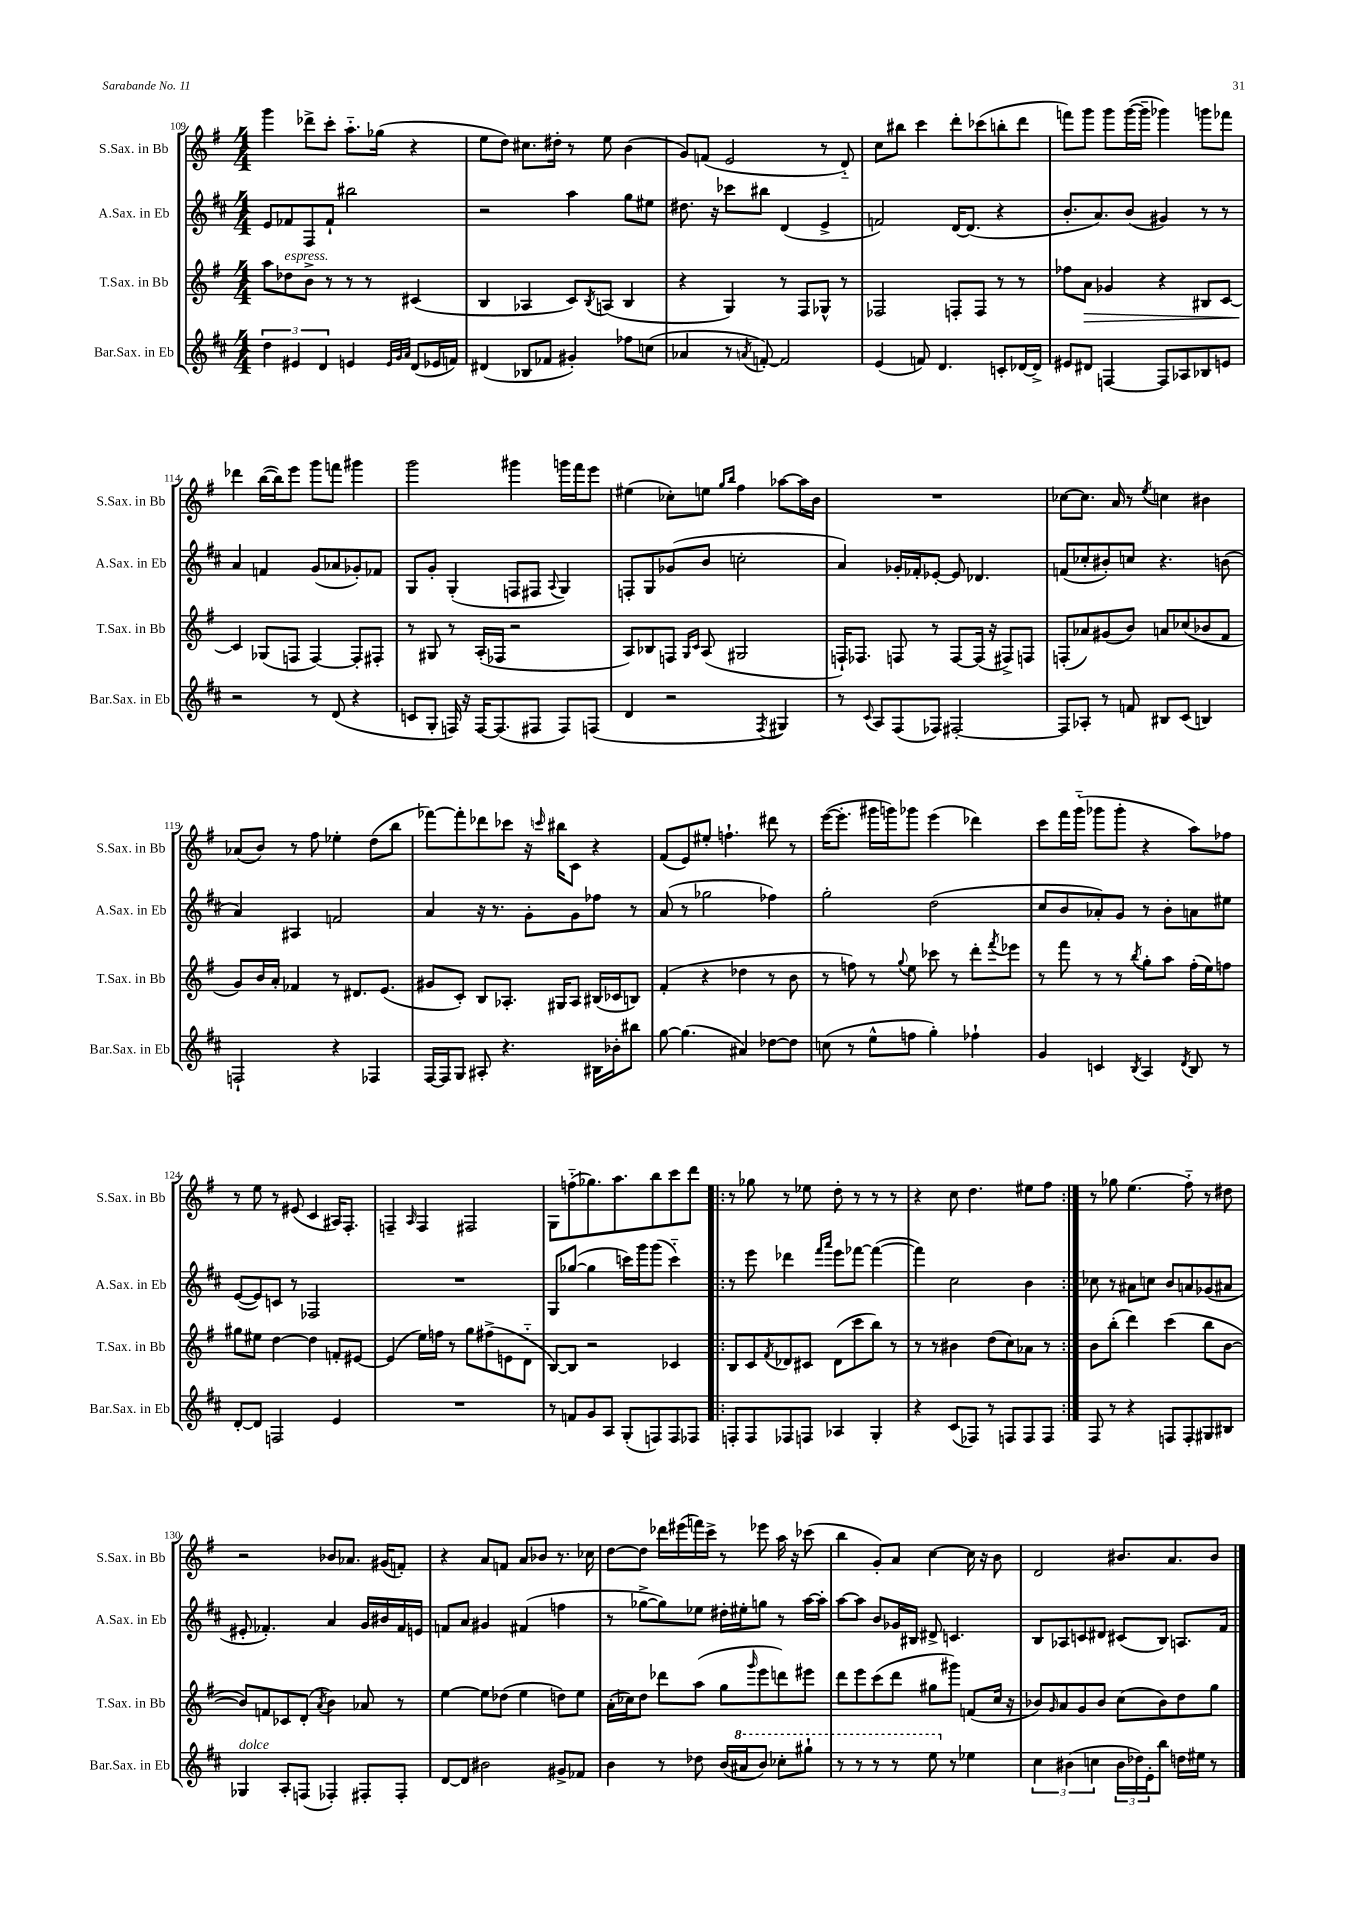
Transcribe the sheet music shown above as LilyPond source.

<<
\new StaffGroup <<
\new Staff = "s0" \with { instrumentName = "S.Sax. in Bb" shortInstrumentName = "S.Sax. in Bb" } {
    \clef treble \key g \major \numericTimeSignature \time 4/4
    g'''4 des'''8-> c'''8-. a''8.-_ ges''16( r4 |
    e''8 d''8) cis''8. dis''16-. r8 e''8 b'4( |
    g'8) f'8( e'2 r8 d'8-_) |
    c''8 bis''8 c'''4 d'''8-. ces'''8( b''8-. d'''8 |
    f'''8) g'''8 g'''8 g'''16~( g'''16-- ges'''4) g'''8 fes'''8 |
    des'''4 b''16~( b''16) e'''8 g'''8 f'''8 gis'''4 |
    g'''2 gis'''4 g'''16 fis'''16 e'''8 |
    eis''4( ces''8-.) e''8 \grace { g''16 b''16 } fis''4 aes''8~ aes''16 b'16 |
    R1 |
    ces''8~ ces''8. a'16 r8 \acciaccatura { e''8 } c''4 bis'4 |
    aes'8( b'8) r8 fis''8 ees''4-. d''8( b''8 |
    fes'''8~) fes'''8-. des'''8 ces'''8 r16 \grace { c'''16 } bis''16 c'8 r4 |
    fis'8( e'8) eis''8-. f''4.-! dis'''8 r8 |
    e'''16~( e'''8.-. gis'''16 g'''16) ges'''8 e'''4( des'''4) |
    c'''8 fis'''16 g'''16-_( ges'''8 ges'''8-. r4 a''8) fes''8 |
    r8 e''8 r8 eis'8( c'4 ais16) fis8.-. |
    f4-- \grace { a16 } f4 fis2 |
    g8 f''8-_( ges''8.) a''8. b''8 c'''8 d'''8 |
    \repeat volta 2 { r8 ges''8 r8 ees''8 d''8-. r8 r8 r8 |
    r4 c''8 d''4. eis''8 fis''8 | }
    r8 ges''8 e''4.( fis''8-_) r8 dis''8 |
    r2 bes'8 aes'8. gis'16( f'8-.) |
    r4 a'8 f'8 a'8 bes'8 r8. ces''16 |
    d''8~ d''8 des'''16 eis'''16( f'''16) c'''16-> r8 ees'''8 a''16 r16 ces'''8( |
    b''4 g'8-.) a'8 c''4~ c''16 r16 b'8 |
    d'2 bis'8. a'8. bis'8 \bar "|." |
}
\new Staff = "s1" \with { instrumentName = "A.Sax. in Eb" shortInstrumentName = "A.Sax. in Eb" } {
    \clef treble \key d \major \numericTimeSignature \time 4/4
    e'8 fes'8 fis8 fes'8-! bis''2 |
    r2 a''4 g''8 eis''8 |
    dis''8. r16 ces'''8 bis''8 d'4( e'4-> |
    f'2) d'16~ d'8.( r4 |
    b'8.-. a'8.) b'8( gis'4) r8 r8 |
    a'4 f'4 g'8( aes'8 ges'8-.) fes'8 |
    g8 g'8-. g4-.( f8 fis8 \appoggiatura { a8 } g4) |
    f8-. g8 ges'8( b'8 c''2-. |
    a'4) ges'16-. fes'16-. ees'8~-. ees'8 des'4. |
    f'8( ces''8-. bis'8-.) c''8 r4. b'8( |
    a'4) ais4 f'2 |
    a'4 r16 r8. g'8-. g'8 fes''8 r8 |
    a'8( r8 ges''2 fes''4) |
    g''2-. d''2( |
    cis''8 b'8 aes'8-.) g'8 r8 b'8-. a'8 eis''8 |
    e'8~( e'8) c'8 r8 fes2 |
    R1 |
    g8 ges''8~( ges''4 c'''16) g'''16 g'''8( c'''4-_) |
    \repeat volta 2 { r8 e'''8 des'''4 \grace { fis'''16 a'''16 } e'''8 fes'''8~ fes'''4~( |
    fes'''4) cis''2 b'4 | }
    ces''8 r8 ais'8 c''8 b'8 a'8 ges'8( ais'8 |
    eis'8-. fes'4.-.) a'4 g'16 bis'16 fes'16 e'16 |
    f'8 a'8 gis'4 fis'4( f''4 |
    r8 ges''8~-> ges''8) ees''8 dis''16-. eis''16-. g''8 r8 a''16~ a''16-. |
    a''8~ a''8 b'8 ges'16 bis16 dis'8-> c'4. |
    b8 aes8 c'8 dis'8 cis'8( b8) a8. fis'16 \bar "|." |
}
\new Staff = "s2" \with { instrumentName = "T.Sax. in Bb" shortInstrumentName = "T.Sax. in Bb" } {
    \clef treble \key g \major \numericTimeSignature \time 4/4
    a''8 des''8^\markup { \italic "espress." } b'8-> r8 r8 r8 cis'4( |
    b4 aes4 c'8) \acciaccatura { b8 } a8( b4 |
    r4 g4) r8 fis8 ges8-^ r8 |
    fes2 f8-. f8 r8 r8 |
    fes''8 a'8\> ges'4 r4 bis8 c'8~ |
    c'4\! ges8( f8 f4~) f8-. fis8-. |
    r8 gis8 r8 a16-.( fes16 r2 |
    a8) bes8 f8 \grace { g16 c'16 } a8( gis2 |
    f16-!) fes8. f8 r8 f8~ f16( r16 fis8->) f8 |
    f8-.( aes'8) gis'8( b'8) a'8 ces''8( bes'8 fis'8 |
    g'8) b'16 a'16-. fes'4 r8 dis'8. e'8.( |
    gis'8 c'8-.) b8 aes8.-. gis16 aes8 bis16( ces'16 b8) |
    fis'4-.( r4 des''4 r8 b'8 |
    r8 f''8) r8 \appoggiatura { g''8 } e''8 ces'''8 r8 d'''8-. \acciaccatura { fis'''8 } ees'''8 |
    r8 fis'''8 r8 r8 \acciaccatura { b''8 } g''8-. a''8 fis''16-.( e''16) f''8 |
    gis''8 eis''8 d''4~ d''4 f'8-. eis'8~ |
    eis'4( e''16) f''16 r8 g''8 fis''8->( e'8 d'8-_ |
    b8~) b8 r2 ces'4 |
    \repeat volta 2 { b8 c'8 \acciaccatura { fis'8 } des'8 cis'8 des'8( c'''8 b''8) r8 |
    r8 r8 bis'4 d''8( c''8) aes'8 r8 | }
    b'8 b''8-.( d'''4) c'''4( b''8 b'8~ |
    b'8) f'8 ces'8 d'8-.( \acciaccatura { a'8 } b'4) aes'8 r8 |
    e''4~ e''8 des''8( e''4 d''8) e''8 |
    a'16-.( ces''16) d''8 des'''8 a''8( g''8 \grace { g'''16 } e'''8 d'''8) eis'''8 |
    d'''8 e'''8 c'''8( d'''8 gis''8 gis'''8) f'8( c''16 r16 |
    bes'8) \grace { g'16 } a'8 g'8 bes'8 c''8( bes'8) d''8 g''8 \bar "|." |
}
\new Staff = "s3" \with { instrumentName = "Bar.Sax. in Eb" shortInstrumentName = "Bar.Sax. in Eb" } {
    \clef treble \key d \major \numericTimeSignature \time 4/4
    \tuplet 3/2 { d''4 eis'4 d'4 } e'4 \grace { e'32 g'32 a'32 } d'8( ees'16 f'16) |
    dis'4( bes8 fes'8 gis'4-.) fes''8 c''8( |
    aes'4 r8 \acciaccatura { a'8 } f'8~-.) f'2 |
    e'4( f'8) d'4. c'8-. des'16~ des'16-> |
    eis'8 dis'8 f4~ f8 aes8 bes8 e'8 |
    r2 r8 d'8( r4 |
    c'8 g8-. f16) r16 f16~ f8.( fis8 fis8) f8( |
    d'4 r2 \acciaccatura { fis8 } gis4) |
    r8 \appoggiatura { cis'8 } a8 fis8( fes8) fis2~-. |
    fis8 aes8-. r8 f'8 bis8 cis'8( b4) |
    f2-! r4 fes4 |
    fis16~ fis16 g8 ais8-. r4. bis16 bes'16-. bis''8 |
    g''8~ g''4.( ais'4) des''8~ des''8 |
    c''8( r8 e''8-^ f''8 g''4-.) fes''4-! |
    g'4 c'4 \acciaccatura { b8 } a4 \acciaccatura { d'8 } b8 r8 |
    d'8~-. d'8 f2 e'4 |
    R1 |
    r8 f'8 g'8 a8 g8-.( f8) f8 fes8 |
    \repeat volta 2 { f8-. f8 fes8 f8 aes4 g4-. |
    r4 cis'8( fes8) r8 f8 f8 f8 | }
    fis8 r8 r4 f8 f8-. gis8 bis8 |
    ges4^\markup { \italic "dolce" } a8-. f8( fes4-.) fis8-. fis8-. |
    d'8~ d'8 bis'2 gis'8-> fes'8 |
    b'4 r8 des''8 b'16( \ottava #1 ais''16 b''8) ces'''8-. gis'''8-! |
    r8 r8 r8 r8 e'''8 \ottava #0 r8 ees''4 |
    \tuplet 3/2 { cis''4 bis'4( c''4 } \tuplet 3/2 { bis'16 des''16) e'16-. } b''8 d''16 eis''16 r8 \bar "|." |
}
>>
>>
\layout { \context { \Score currentBarNumber = #109 } }
